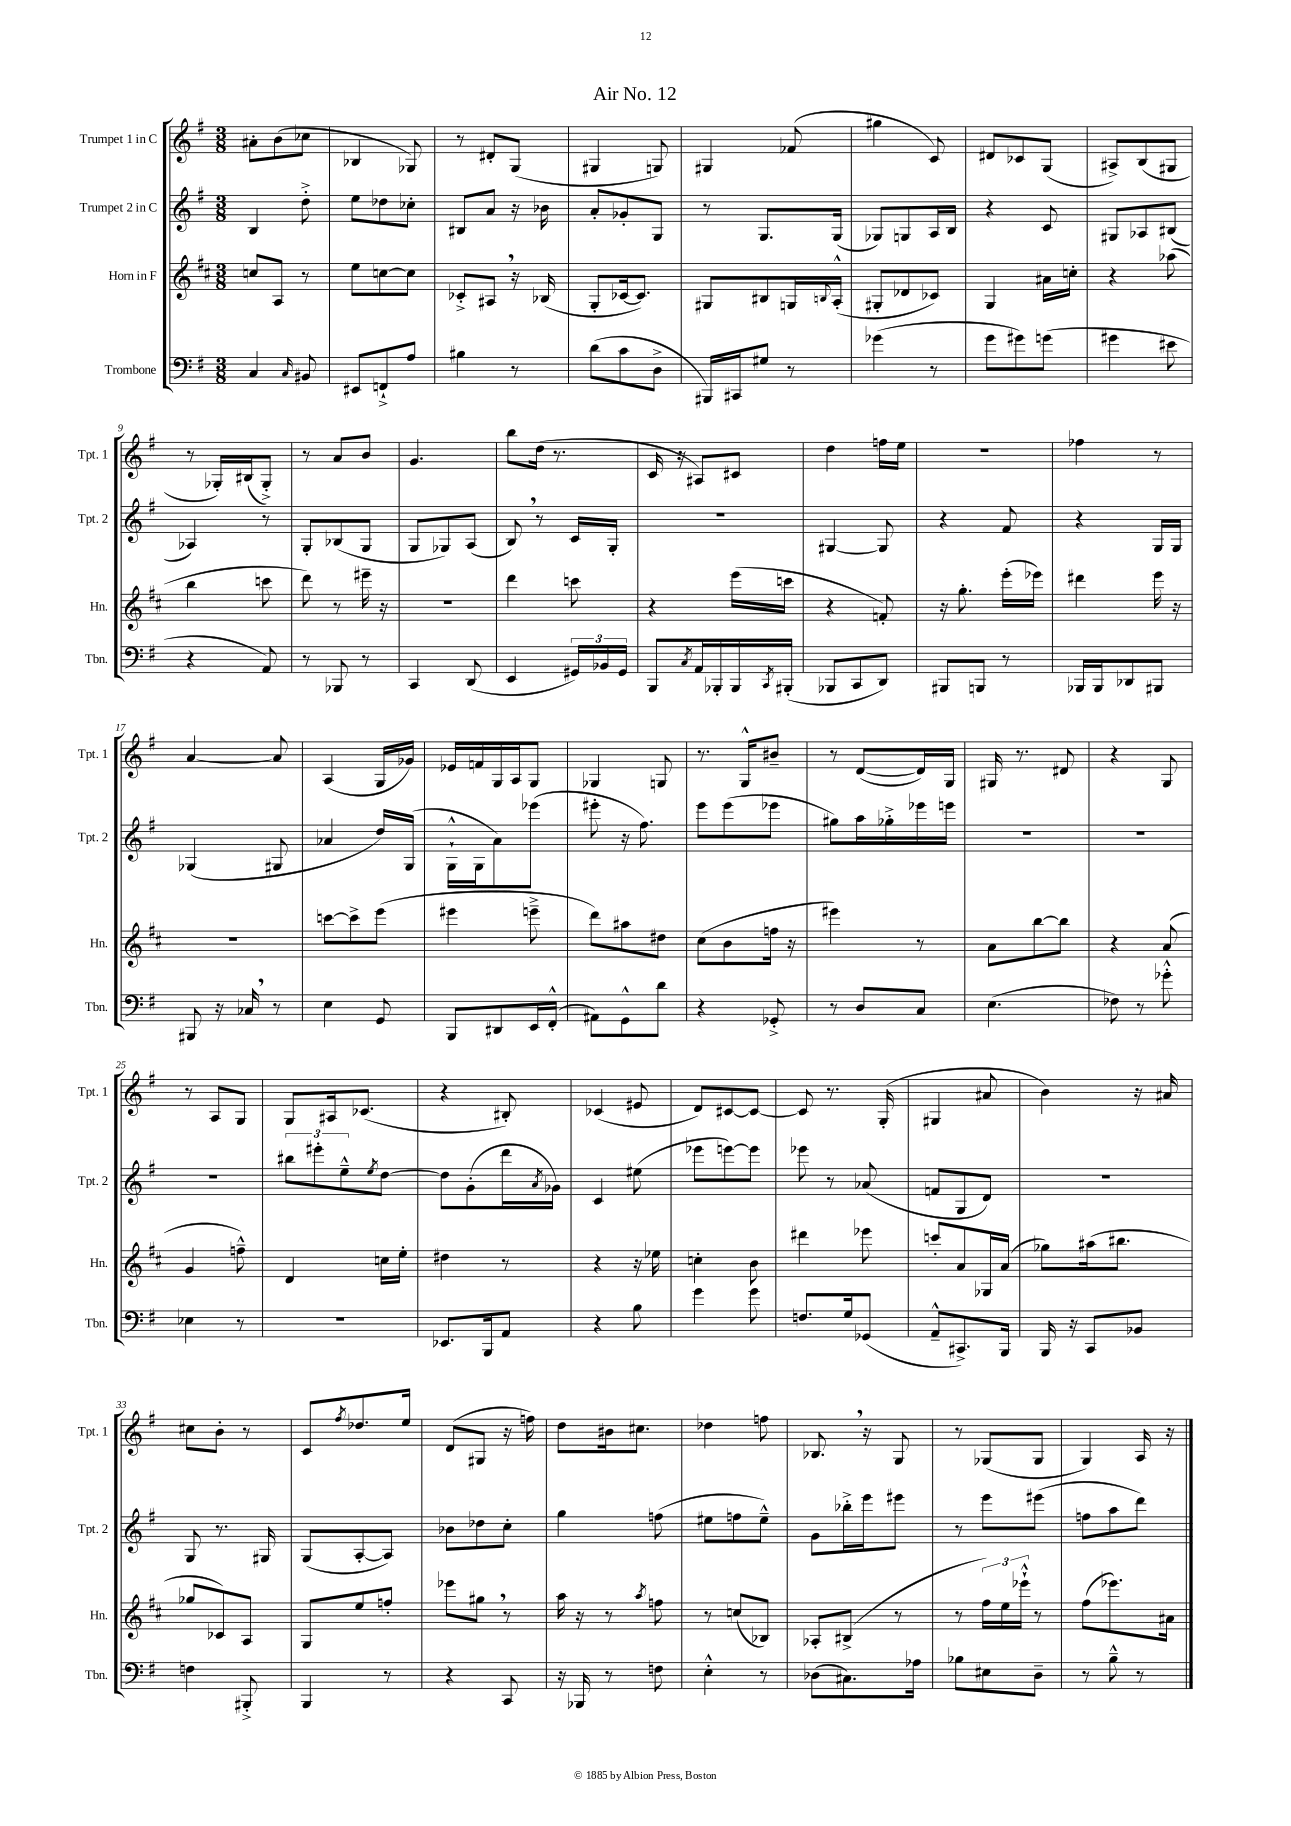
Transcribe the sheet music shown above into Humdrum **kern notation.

**kern	**kern	**kern	**kern
*staff4	*staff3	*staff2	*staff1
*clefF4	*clefG2	*clefG2	*clefG2
*k[f#]	*k[f#c#]	*k[f#]	*k[f#]
*M3/8	*M3/8	*M3/8	*M3/8
4C	8cc	4B	8a#'
.	8A	.	(8b
16qqC	.	.	.
8BB#	8r	8dd'^	8cc-
=	=	=	=
8EE#	8ee	8ee	4B-
8FF`^	[8cc	8dd-	.
8A	8cc]	8cc-'	8G-)
=	=	=	=
4B#	8c-'^	8B#	8r
.	8A#	8a	8d#'
8r	16r	16r	(8G
.	(16B-	16b-	.
=	=	=	=
(8d	8G'	8a'	4G#
8c	[16c-	8g-'	.
.	8.c-])	.	.
8D^	.	8G	8G)
=	=	=	=
16BBB#)	8G#	8r	4G#
16CC#	.	.	.
8G#	8B#	8.G	.
8r	16G	.	(8f-
.	8qqB	.	.
.	(16A'^^	(16G	.
=	=	=	=
(4g-	8G#'	8G-)	4gg#
.	8d-	8G	.
8r	8c-)	16A	8c)
.	.	16B	.
=	=	=	=
8g	4G	4r	8d#
8g#)	.	.	8c-
(8g	16a#	8c	(8G
.	16cc'	.	.
=	=	=	=
4g#	4r	8G#	8A#^)
.	.	8A-	(8B
8e#	(8aa-	(8B#	8G#
=	=	=	=
4r	4bb	4A-)	8r
.	.	.	16G-')
.	.	.	(16B#
8AA)	8ccc	8r	8G-'^)
=	=	=	=
8r	8ddd)	8G'	8r
8BBB-	8r	(8B-	8a
8r	16eee#~	8G	8b
.	16r	.	.
=	=	=	=
4CC	4.r	8G	4.g
.	.	8G-)	.
(8DD	.	(8A	.
=	=	=	=
4EE	4ddd	8B)	8bb
.	.	8r	(16dd
.	.	.	8.r
24GG#)	8ccc	16c	.
24BB-	.	.	.
.	.	16G'	.
24GG#	.	.	.
=	=	=	=
8BBB	4r	4.r	16c
.	.	.	16r
8qC	.	.	.
16AA	.	.	8A#)
16BBB-'	.	.	.
16BBB-	(16eee	.	8c#
8qCC	.	.	.
(16BBB#'	16ccc	.	.
=	=	=	=
8BBB-	4r	[4G#	4dd
8CC	.	.	.
8DD)	8f')	8G#]	16ff
.	.	.	16ee
=	=	=	=
8BBB#	16r	4r	4.r
.	8.gg'	.	.
8BBB	.	.	.
8r	(16eee'	8f#	.
.	16eee-)	.	.
=	=	=	=
16BBB-	4ddd#	4r	4ff-
16BBB-	.	.	.
8DD-	.	.	.
8BBB#	16eee	16G	8r
.	16r	16G	.
=	=	=	=
8BBB#	4.r	(4G-	[4a
16r	.	.	.
16C-	.	.	.
8r	.	8G#	8a]
=	=	=	=
4E	[8ccc	4a-	(4A
.	8ccc^]	.	.
8GG	(8eee	16dd)	16G
.	.	(16G	16g-)
=	=	=	=
8BBB	4eee#	16G`^^	16e-
.	.	16G	16f
8DD#	.	8a)	16G
.	.	.	16A
16EE	8eee~^	(8eee-	8G
(16FF#'^^	.	.	.
=	=	=	=
8AA#)	8ddd)	8eee#'	4G-
8GG^^	8aa#	16r	.
.	.	8.ff#)	.
8d	8dd#	.	8G
=	=	=	=
4r	(8cc#	8eee	8.r
.	8b	(8eee	.
.	.	.	16G^^
8GG-'^	16ff	8eee-	8b#~
.	16r	.	.
=	=	=	=
8r	4eee#)	8gg#)	8r
8D	.	16aa	([8d
.	.	16gg-'^	.
8C	8r	16eee-	16d])
.	.	16eee	16G
=	=	=	=
(4.E	8a	4.r	16G#
.	.	.	8.r
.	[8bb	.	.
.	8bb]	.	8d#
=	=	=	=
8F-)	4r	4.r	4r
8r	.	.	.
8g-'^^	(8a	.	8G
=	=	=	=
4E-	4g	4.r	8r
.	.	.	8A
8r	8ff~^^)	.	8G
=	=	=	=
4.r	4d	12bb#	8G
.	.	12eee#'	.
.	.	.	16A#
.	.	12ee~^^	.
.	.	.	(8.c-
.	.	8qee	.
.	16cc	[8dd	.
.	16ee'	.	.
=	=	=	=
8.EE-	4dd#	8dd]	4r
.	.	(8g'	.
16BBB	.	.	.
8AA	8r	16ddd	8B#')
.	.	8qa	.
.	.	16g-)	.
=	=	=	=
4r	4r	4c	(4c-
8B	16r	(8ee#	8e#
.	16ee-	.	.
=	=	=	=
4g	4cc'	8eee-	8d)
.	.	[8eee)	[8c#
8g	8b	8eee]	8c#_
=	=	=	=
8.F	4ddd#	8eee-	8c#]
.	.	8r	8.r
16G	.	.	.
(8GG-	8eee-	(8a-	.
.	.	.	(16G'
=	=	=	=
8AA~^^	8ccc'	8f	4G#
8.CC#^)	8a	8G	.
.	16G-	8d)	8a#
16BBB	(16a	.	.
=	=	=	=
16BBB	8gg-)	4.r	4b)
16r	.	.	.
8CC	(16aa#	.	.
.	8.bb#	.	.
8BB-	.	.	16r
.	.	.	16a#
=	=	=	=
4F	8gg-	8G	8cc#
.	8c-)	8.r	8b'
8BBB#'^	8A	.	8r
.	.	16G#	.
=	=	=	=
4BBB	8G	(8G	8c
.	.	.	8qff#
.	8ee	[8A'	8.dd-
8r	8ff'	8A])	.
.	.	.	16ee
=	=	=	=
4r	8eee-	8b-	(8d
.	8gg#	8dd-	8G#
8CC	8r	8cc'	16r
.	.	.	16ff)
=	=	=	=
16r	16aa	4gg	8dd
16BBB-	16r	.	.
8r	8r	.	16b#
.	.	.	8.cc#
.	8qaa	.	.
8F	8ff	(8ff	.
=	=	=	=
4E'^^	8r	8ee#	4dd-
.	(8cc	8ff	.
8r	8B-)	8ee#~^^)	8ff
=	=	=	=
(8D-	8A-'	8g	8.B-
8.C#)	(8B#^	16bb-'^	.
.	.	16eee	16r
.	8r	8eee#	8G
16A-	.	.	.
=	=	=	=
8B-	8r	8r	8r
8E#	24ff#)	8eee	(8G-
.	24ee	.	.
.	24eee-`^^	.	.
8D~	8r	(8eee#	8G-
=	=	=	=
8r	(8ff#	8ff	4G)
8B~^^	8.eee-)	8aa	.
8r	.	8ddd)	16A
.	16a#	.	16r
==	==	==	==
*-	*-	*-	*-
